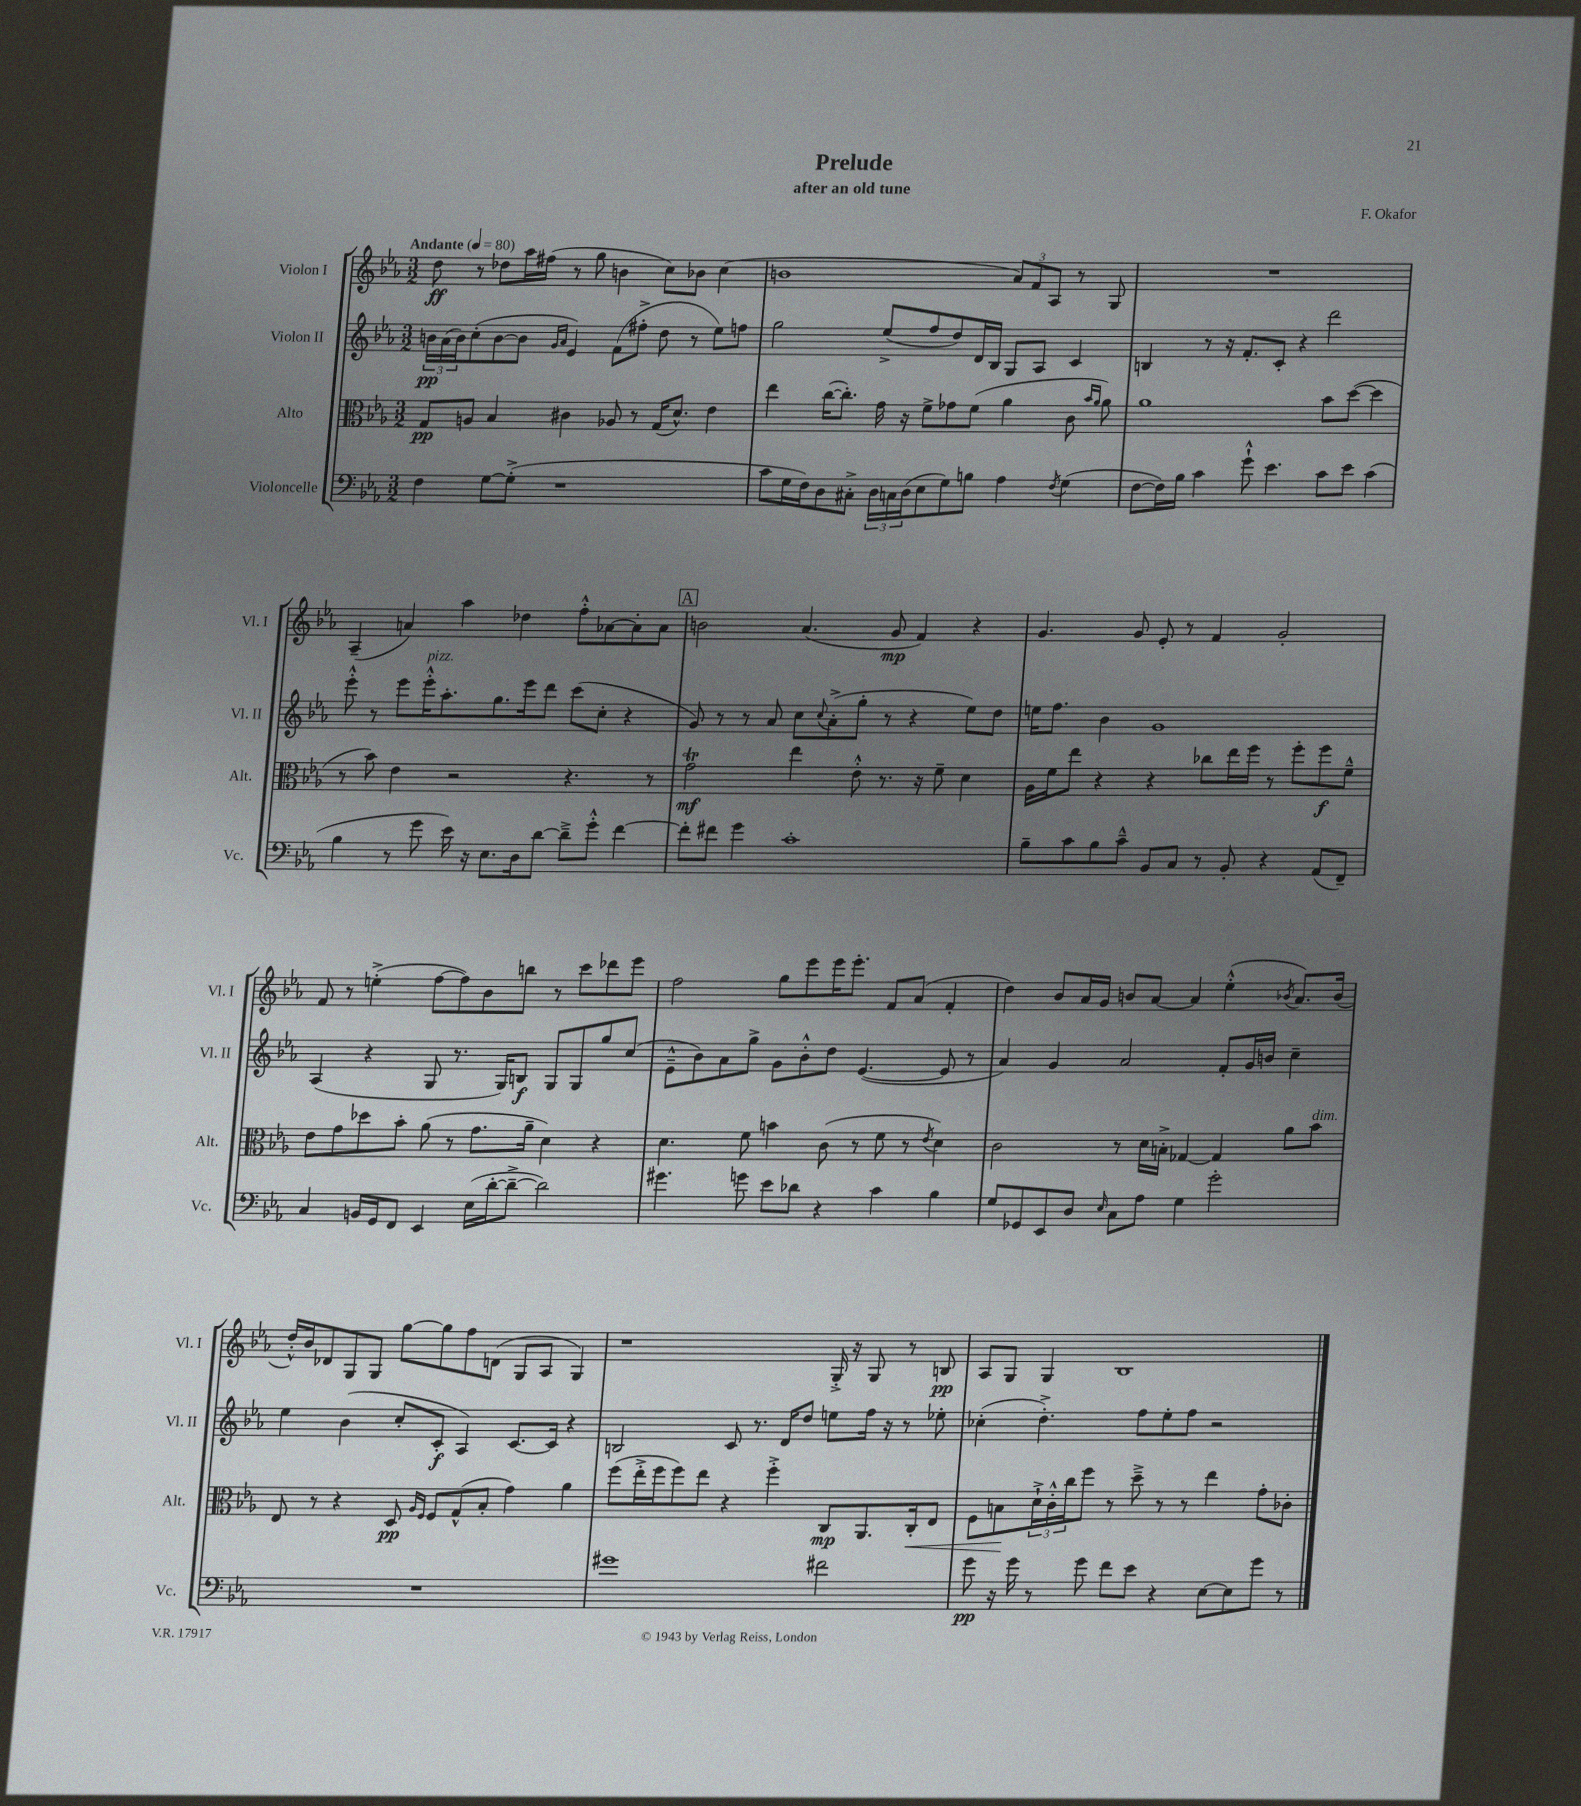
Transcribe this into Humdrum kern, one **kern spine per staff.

**kern	**kern	**kern	**kern
*staff4	*staff3	*staff2	*staff1
*clefF4	*clefC3	*clefG2	*clefG2
*k[b-e-a-]	*k[b-e-a-]	*k[b-e-a-]	*k[b-e-a-]
*M3/2	*M3/2	*M3/2	*M3/2
*MM80	*MM80	*MM80	*MM80
4F\	8G/L	24b\LL	8dd\
.	.	(24a-\	.
.	.	24b\J)	.
.	8A/J	(8cc'\	8r
[8G\L	4B-/	[8b\	8dd-\L
(8G'^\]J	.	8b\]J	16aa-\L
.	.	.	(16ff#\JJ
.	.	16qqg/LL	.
.	.	16qqa-/JJ	.
1r	4c#\	4e-/)	8r
.	.	.	8gg\
.	8A-/	(8f\L	4b\
.	8r	8ff#'^\J	.
.	(16G/LK	8dd\	8cc\L)
.	8.d^^/J)	.	.
.	.	8r	8b-\J
.	4e-\	8ee-\L)	(4cc\
.	.	8ff\J	.
=	=	=	=
8c\L	4ee-\	2gg\	1b
16G\L	.	.	.
16F\J)	.	.	.
8D\	([16cc\LK	.	.
.	8.cc'\]J)	.	.
8C#'^\J	.	.	.
24D\LL	16g\	(8ee-^/L	.
24C\	.	.	.
.	16r	.	.
(24D\J	.	.	.
8E-\	8f^\L	8ff/	.
8G\)	8g-\	8dd/)	.
8B\J	(8f\J	16d/L	.
.	.	16B-/JJ	.
4A-\	4a-\	8G/L	12a-/L)
.	.	.	12f/
.	.	8A-/J	.
.	.	.	12A-/J
8qF/	.	.	.
(4G\	8c\	4c/	8r
.	16qqb-/LL	.	.
.	16qqa-/JJ	.	.
.	8a-\)	.	8G/
=	=	=	=
[8F\L	1a-	4B/	1.r
16F\]L)	.	.	.
16B-\JJ	.	.	.
4c\	.	8r	.
.	.	16r	.
.	.	8.f'/L	.
8g`^^\	.	.	.
4.e-\	.	8c'/J	.
.	.	4r	.
8c\L	8b-\L	2ddd\	.
8e-\J	([8dd\J	.	.
(4c\	4dd\]	.	.
=	=	=	=
4B-\	8r	8eee-'^^\	(4A-~/
.	8b-\)	8r	.
8r	4e-\	8eee-\L	4a/)
8g\	.	16eee-'^^\K	.
.	.	8.aa-'\	.
16e-\)	2r	.	4aa-\
16r	.	.	.
8.E-\L	.	8.gg\	.
.	.	.	4dd-\
16D\k	.	16eee-\k	.
[8d\J	.	8ddd\J	.
8d~^\]L	4.r	(8ccc\L	8ff'^^\L
8g'^^\J	.	8cc'\J	[8a-\
[4f\	.	4r	8a-'\]
.	8r	.	8a-\J
=	=	=	=
8f'\]L	2g\	8g/)	2b\
8f#\J	.	8r	.
4g\	.	8r	.
.	.	8a-/	.
1c'	4ee-\	8cc\L	(4.a-/
.	.	8qqcc/	.
.	.	(8a-'^\	.
.	8e-'^^\	8gg'\J	.
.	8.r	8r	8g/
.	.	4r	4f/)
.	16r	.	.
.	8f~\	.	.
.	4d\	8ee-\L)	4r
.	.	8dd\J	.
=	=	=	=
8B-~\L	16A-\LL	16ee\LK	4.g/
.	16f\J	8.ff\J	.
8c\	8ee-\J	.	.
8B-\	4r	4b-\	.
8c~^^\J	.	.	8g/
8BB-/L	4r	1g	8e-'/
8C/J	.	.	8r
8r	8cc-\L	.	4f/
8BB-'/	16ee-\L	.	.
.	16ff\JJ	.	.
4r	8r	.	2g'/
.	8ff'\L	.	.
(8AA-/L	8ff\	.	.
8FF~/J)	8f~^^\J	.	.
=	=	=	=
4C/	8e-\L	(4A-/	8f/
.	8g\	.	8r
16BB/LL	8dd-\	4r	(4ee'^\
16GG/J	.	.	.
8FF/J	8b-'\J	.	.
4EE-/	(8a-\	8G/	[8ff\L
.	8r	8.r	8ff\])
(16E-\LL	8.g\L	.	8b-\
[16d'\J	.	16G/LK)	.
8d~^\_J	.	8B/J	8bb\J
.	16a-~\Jk	.	.
2d\])	4d\)	8G/L	8r
.	.	8G/	8ccc\L
.	4r	8gg/	8ddd-\
.	.	(8cc/J	8eee-\J
=	=	=	=
4.g#\	4.d\	8e-~^^\L	2ff\
.	.	8b-\)	.
.	.	8a-\	.
8g\	8f\	8gg^\J	.
8e-\L	4b\	8g\L	8gg\L
8d-\J	.	8b-'^^\	8eee-\
4r	(8c\	8dd\J	16eee-\K
.	.	.	8.eee-'\J
.	8r	([4.e-/	.
4c\	8f\	.	8f/L
.	8r	.	(8a-/J
.	8qe-/	.	.
4B-\	4d\)	8e-/]	4f'/
.	.	8r	.
=	=	=	=
8G/L	2c\	4a-/)	4dd\)
8GG-/	.	.	.
8EE-/	.	4g/	8b-/L
8D/J	.	.	16a-/L
.	.	.	16g/JJ
16qqE-/	.	.	.
8C\L	8r	2a-/	8b/L
8A-\J	16d\LL	.	[8a-/J
.	16B'^\JJ	.	.
4G\	[4G-/	.	4a-/]
2g'\	4G-/]	8f'/L	(4ee-'^^\
.	.	16g/L	.
.	.	16b/JJ	.
.	.	.	8qb-/
.	8a-\L	4cc~\	8.a-/L)
.	8b-\J	.	.
.	.	.	(16b-/Jk
=	=	=	=
1.r	8E-/	4ee-\	16dd'^^/LL)
.	.	.	16b-/J
.	8r	.	8d-/
.	4r	(4b-\	8G/
.	.	.	8G/J
.	8D/	8cc'/L	[8gg\L
.	16qqA-/LL	.	.
.	16qqF/JJ	.	.
.	8F/L	8c'/J	8gg\]
.	(8G^^/	4A-/)	8ff\
.	8B-'/J	.	(8d\J
.	4g\)	[8.c/L	8G/L
.	.	.	8A-/J
.	.	16c/]Jk	.
.	4a-\	4r	4G/)
=	=	=	=
1g#	(8ff\L	2B/	1r
.	16ee-'^\L	.	.
.	16ff\J	.	.
.	8ff\)	.	.
.	8ee-\J	.	.
.	4r	8c/	.
.	.	8.r	.
.	4ff'^\	.	.
.	.	16d/LK	.
.	.	8dd/J	.
2f#\	8C/L	8ee\L	16G'^/
.	.	.	16r
.	8.AA-/	16ff\Jk	8G/
.	.	16r	.
.	.	8r	8r
.	16C'/k	.	.
.	8E-/J	8ee-'\	8B/
=	=	=	=
8g\	8F\L	(4cc-'\	8A-/L
16r	8B\	.	8G/J
16g\	.	.	.
8r	24d`^\L	4.dd'^\)	4G/
.	24c'^^\	.	.
.	24cc\J	.	.
8g\	8ff\J	.	.
8f\L	8r	.	1B-
8e-\J	8dd~^\	8ff\L	.
4r	8r	8ee-'\	.
.	8r	8ff\J	.
[8E-\L	4ee-\	2r	.
8E-\]	.	.	.
8g\J	8g'\L	.	.
8r	8c-'\J	.	.
==	==	==	==
*-	*-	*-	*-
